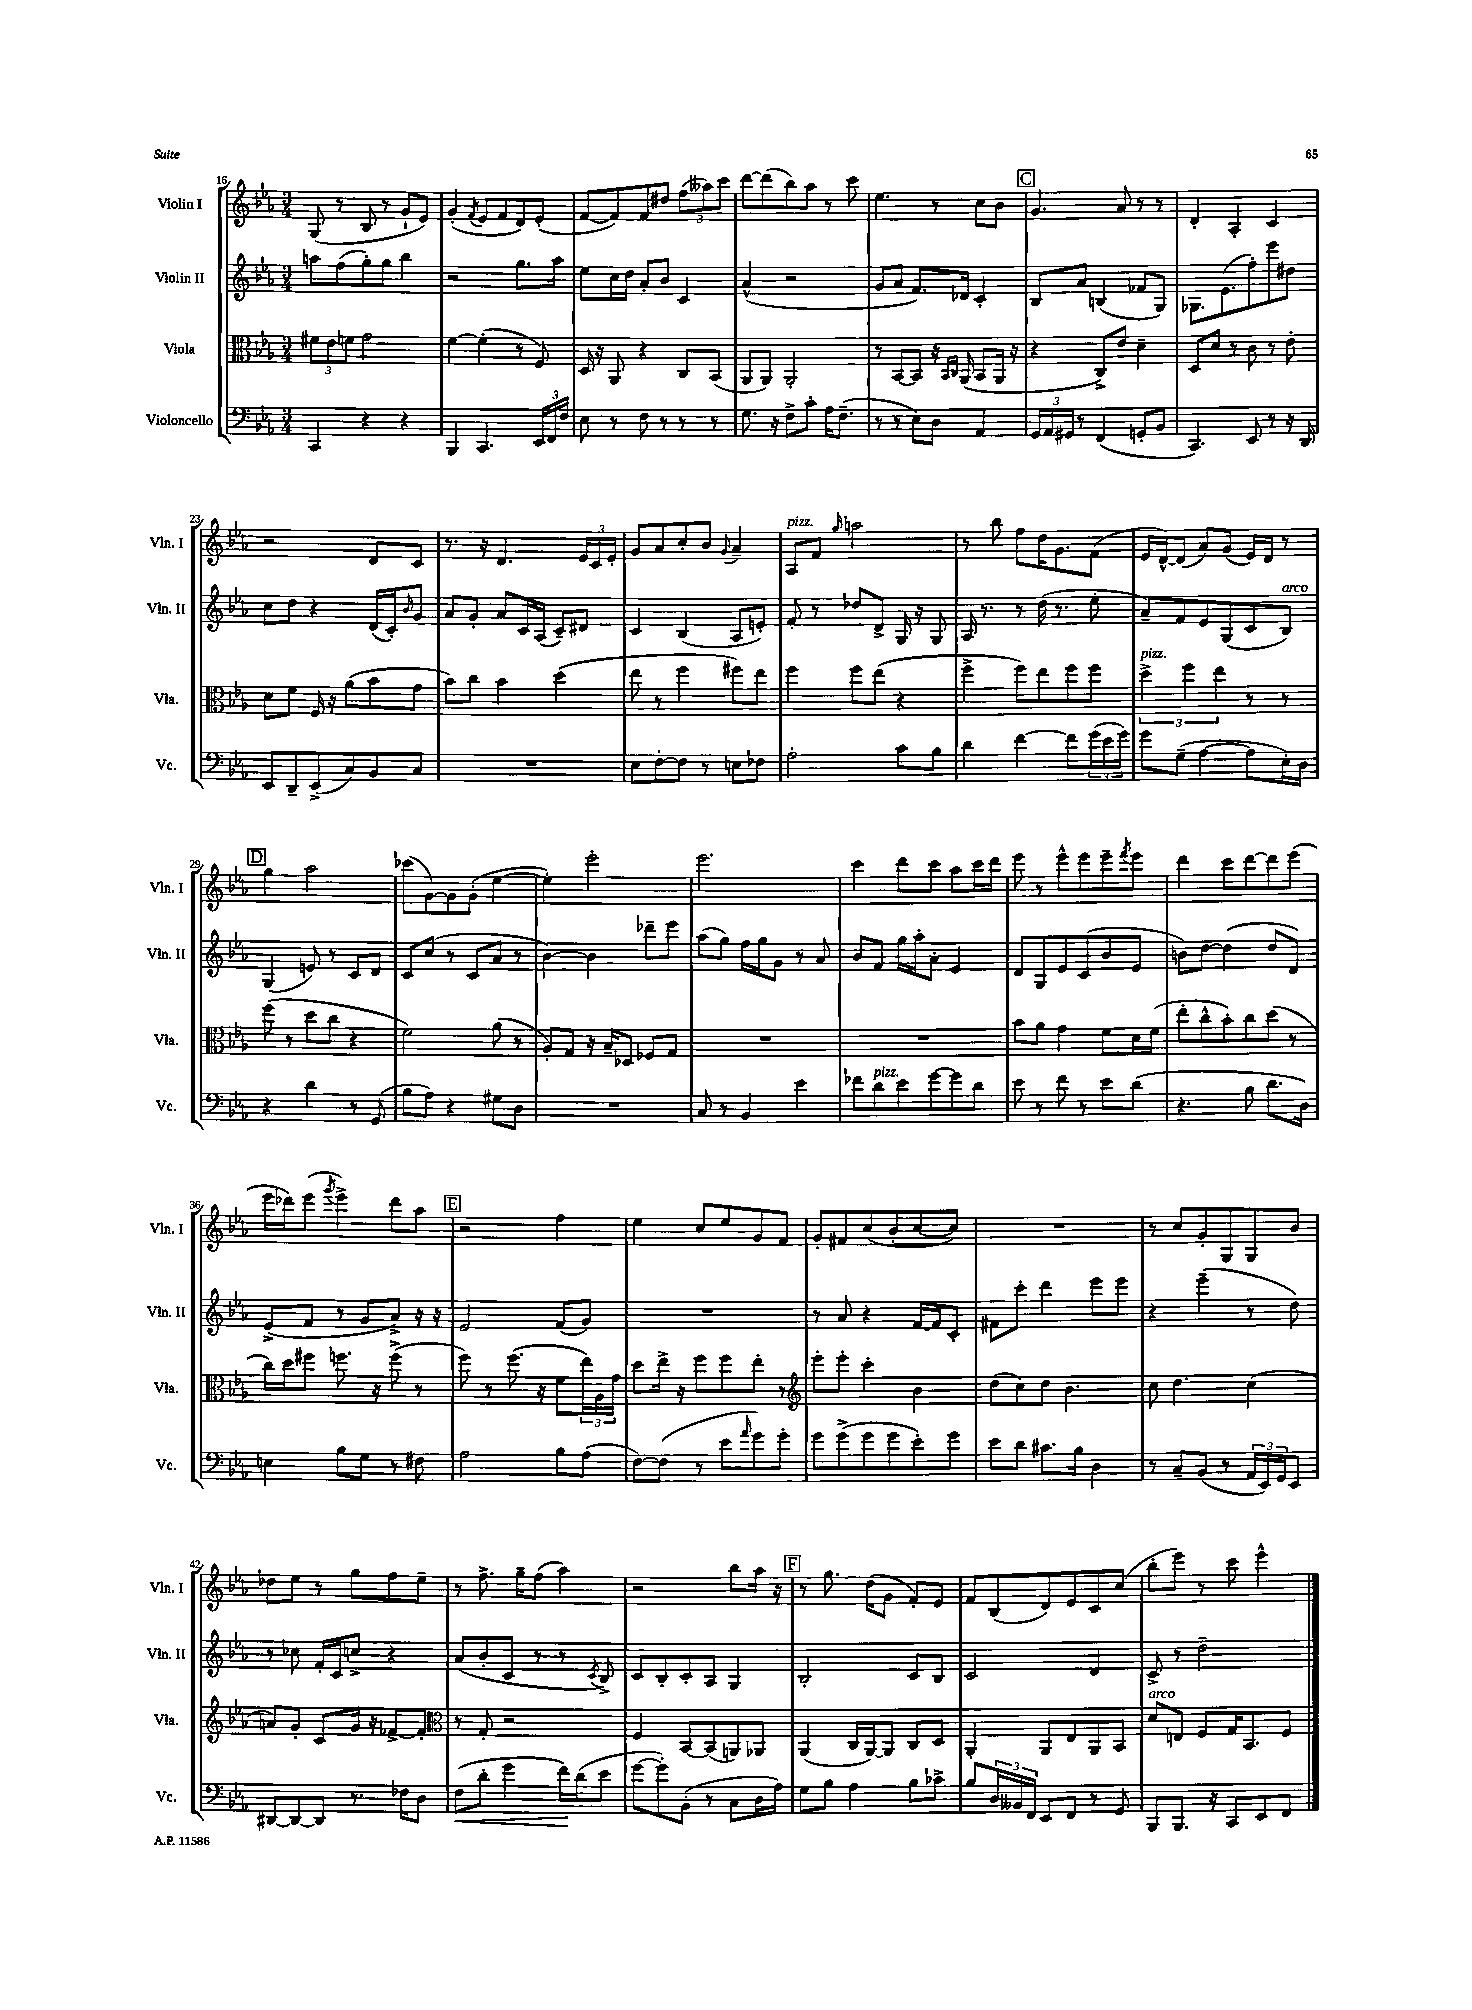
<<
\new StaffGroup <<
\new Staff = "s0" \with { instrumentName = "Violin I" shortInstrumentName = "Vln. I" } {
    \clef treble \key ees \major \numericTimeSignature \time 3/4
    g8( r8 bes8 r8 g'8-! ees'8) |
    g'4-.( \acciaccatura { f'8 } ees'8 f'8 d'8) ees'8-.( |
    f'8~ f'8) f'8 dis''8 \tuplet 3/2 { f''8( aeses''8) c'''8 } |
    d'''8~ d'''8( bes''8) aes''8 r8 c'''8 |
    ees''4. r8 c''8 bes'8 |
    \mark \markup { \box "C" } g'4. aes'8 r8 r8 |
    d'4-. aes4-. c'4 |
    r2 d'8 c'8 |
    r8. r16 d'4. \tuplet 3/2 { ees'16 c'16 ees'16-. } |
    g'8 aes'8 c''8-. bes'8 \appoggiatura { g'8 } aes'4-- |
    aes8^\markup { \italic "pizz." } f'8 \grace { g''16 } a''2 |
    r8 bes''8 f''8 d''16 g'8. f'8( |
    ees'16 d'16~-^) d'8( aes'8) g'8( ees'16) d'16 r8 |
    \mark \markup { \box "D" } g''4 aes''2 |
    ces'''8( g'8~) g'8 g'8-.( ees''4~ |
    ees''4-.) ees'''2-. |
    ees'''2. |
    c'''4 d'''8 c'''8 aes''8 c'''16 d'''16 |
    ees'''8 r8 ees'''8-^ ees'''8 ees'''8-- \acciaccatura { f'''8 } ees'''8 |
    d'''4 c'''8 d'''8~ d'''8 ees'''8( |
    ees'''16 des'''16) ees'''8( \acciaccatura { g'''8 } ees'''4->) des'''8 aes''8 |
    \mark \markup { \box "E" } r2 f''4 |
    ees''4 c''8 ees''8 g'8 f'8 |
    g'8-. fis'8 c''8( bes'8-. c''8~ c''8) |
    R2. |
    r8 c''8 g'8-. g8 g8 bes'8 |
    des''8 ees''8 r8 g''8 f''8 ees''8-- |
    r8 f''8.-> g''16-- f''8( aes''4) |
    r2 bes''8 aes''16 r16 |
    \mark \markup { \box "F" } r8 g''8. d''16( g'8 f'8-.) ees'8 |
    f'8 bes8( d'8) ees'8 c'8 c''8( |
    bes''8-. ees'''8) r8 c'''8 ees'''4-^ \bar "|." |
}
\new Staff = "s1" \with { instrumentName = "Violin II" shortInstrumentName = "Vln. II" } {
    \clef treble \key ees \major \numericTimeSignature \time 3/4
    a''8 f''8( g''8-.) g''8 bes''4 |
    r2 g''8. aes''16 |
    ees''8 c''16 d''16 aes'8-. bes'8 c'4 |
    aes'4-^( r2 |
    g'8 aes'8 f'8.) des'16 c'4-. |
    \mark \markup { \box "C" } bes8 aes'8 b4( fes'8 g8) |
    ges8. ees'8.( f''8-.) ees'''8 dis''8 |
    c''8 d''8 r4 d'16( c'16-.) \grace { bes'16 } g'8 |
    aes'8 g'8-. aes'8 c'16 aes16( c'8--) dis'8 |
    c'4 bes4( aes8 e'8-.) |
    f'8-. r8 des''8 d'8-> g16 r16 g8 |
    aes16 r8. r8 d''16( r8. ees''8-. |
    aes'8--) f'8 ees'8 g8( c'8 bes8^\markup { \italic "arco" }) |
    \mark \markup { \box "D" } g4( e'8) r8 c'8 d'8 |
    c'8 c''8( r8 c'8 aes'8 r8 |
    bes'4~) bes'4 des'''8-- ees'''8 |
    aes''8( g''8) f''16 g''16 g'8 r8 aes'8 |
    bes'8 f'8 g''16 aes''16-. aes'8-. ees'4 |
    d'8 g8 ees'8 c'8( bes'8 ees'8 |
    b'8) d''8~ d''4( d''8 d'8) |
    ees'8->( f'8 r8 g'8 aes'8->) r16 r16 |
    \mark \markup { \box "E" } ees'2 f'8( g'8) |
    R2. |
    r8 aes'8 r4 f'16~ f'16 c'8-. |
    fis'8 c'''8-. d'''4 ees'''8 ees'''8 |
    r4 ees'''4--( r8 d''8) |
    r8 ces''8 f'16-. c'16 c''8-> r4 |
    aes'8( bes'8-. c'8 r8 r8 \acciaccatura { c'8 } bes8->) |
    c'8 bes8-. c'8-. aes8 g4 |
    \mark \markup { \box "F" } bes2-. c'8 bes8 |
    c'2 d'4 |
    c'8-> r8 d''2-- \bar "|." |
}
\new Staff = "s2" \with { instrumentName = "Viola" shortInstrumentName = "Vla." } {
    \clef alto \key ees \major \numericTimeSignature \time 3/4
    \tuplet 3/2 { fis'8 ees'8 f'8 } g'2 |
    f'4~ f'4-.( r8 f8) |
    d16 r16 aes,8 r4 c8 bes,8( |
    aes,8 aes,8) aes,2-. |
    r8 bes,8~ bes,8 r16 \grace { bes,16 c16 } aes,16( bes,8 aes,16 r16 |
    \mark \markup { \box "C" } r4 c8->) ees'8 d'4-- |
    d8 d'8 r8 c'8 r8 ees'8-. |
    d'8 f'8 f16 r16 aes'8( bes'8 g'8 |
    bes'8) c''8 bes'4 d''4( |
    ees''8 r8 f''4 fis''8) ees''8 |
    f''4 f''8 ees''8( r4 |
    f''4-> f''8) ees''8 f''8 f''8 |
    \tuplet 3/2 { d''4->^\markup { \italic "pizz." } f''4 ees''4 } r8 r8 |
    \mark \markup { \box "D" } f''8( r8 d''8 c''8 r4 |
    f'2) aes'8( r8 |
    aes8-.) g8 r16 bes16-- des8 fes8 g8 |
    R2. |
    R2. |
    bes'8 aes'8 g'4 f'8 d'16 f'16( |
    ees''8-. c''8-^ bes'8-.) c''8 d''8( r8 |
    c''16) d''16 fis''8 f''8. r16 f''8->( r8 |
    \mark \markup { \box "E" } f''8) r8 f''8.( r16 f'8 \tuplet 3/2 { ees''16) aes16 g'16 } |
    d''8 ees''16-> r16 f''8 f''8 ees''8-. r8 |
    \clef treble ees'''8-. ees'''8-. c'''4-. bes'4 |
    d''8( c''8) d''8 bes'4. |
    c''8 d''4. c''4( |
    a'8) g'8-. c'8 g'16 r16 fes'8~-> fes'8-. |
    \clef alto r8 g8-. r2 |
    f4 bes,8~ bes,8( a,8) aes,8 |
    \mark \markup { \box "F" } aes,4( c16 aes,16~) aes,8 c8 d8 |
    aes,4-. aes,8 ees8 aes,8 bes,8 |
    d'8^\markup { \italic "arco" } e8 f8 g16 bes,8. f8 \bar "|." |
}
\new Staff = "s3" \with { instrumentName = "Violoncello" shortInstrumentName = "Vc." } {
    \clef bass \key ees \major \numericTimeSignature \time 3/4
    c,4 r4 r4 |
    bes,,4 c,4. \tuplet 3/2 { ees,16 f,16 f16 } |
    ees8 r8 f8 r8 r8 r8 |
    g8. r16 f8-> c'8-. aes16 f8.--( |
    r8 r8 ees8) d8 aes,4 |
    \mark \markup { \box "C" } \tuplet 3/2 { g,16 aes,16 gis,16 } r8 f,4( g,8-. bes,8 |
    c,4.) ees,8 r8 r16 d,16 |
    ees,8 d,8-- ees,8->( c8) bes,8 c8 |
    R2. |
    ees8 f8~-. f8 r8 e8 fes8 |
    aes2-. c'8 bes8 |
    d'4 f'4~ f'8 \tuplet 3/2 { g'16( ees'16 g'16) } |
    g'8 g8--( aes4~ aes8 ees16-.) d16 |
    \mark \markup { \box "D" } r4 d'4 r8 g,8( |
    bes8 aes8) r4 gis8 d8 |
    R2. |
    c8 r8 bes,4 ees'4 |
    fes'8 d'8^\markup { \italic "pizz." } ees'8 g'8~ g'8 d'8 |
    ees'8 r8 f'8 r8 ees'8 d'8( |
    r4. bes8 d'8. d16) |
    e4 bes8 g8 r8 fis8 |
    \mark \markup { \box "E" } aes2 bes8 aes8( |
    f8~) f8( r8 ees'8 \grace { aes'16 } g'8) g'8-. |
    g'8 g'8->( g'8 g'8 ees'8-.) g'8 |
    ees'8 d'8 cis'8. bes16 d4 |
    r8 c8-- bes,8( r8 \tuplet 3/2 { aes,16 ees,16) g,16 } ees,8 |
    dis,8~ dis,8~ dis,8 r8. fes16 d8 |
    f8\<( d'8-. g'4 f'16\!) d'16( ees'8 |
    g'8~ g'8-.) bes,8-.( r8 c8 d16 aes16) |
    \mark \markup { \box "F" } g8 bes8 aes4 bes8 ces'8-> |
    bes8 \tuplet 3/2 { d16 beses,16 f,16 } ees,8 f,8 r8 g,8 |
    bes,,8 bes,,8. r16 c,8 ees,8 f,8 \bar "|." |
}
>>
>>
\layout { \context { \Score currentBarNumber = #16 } }
